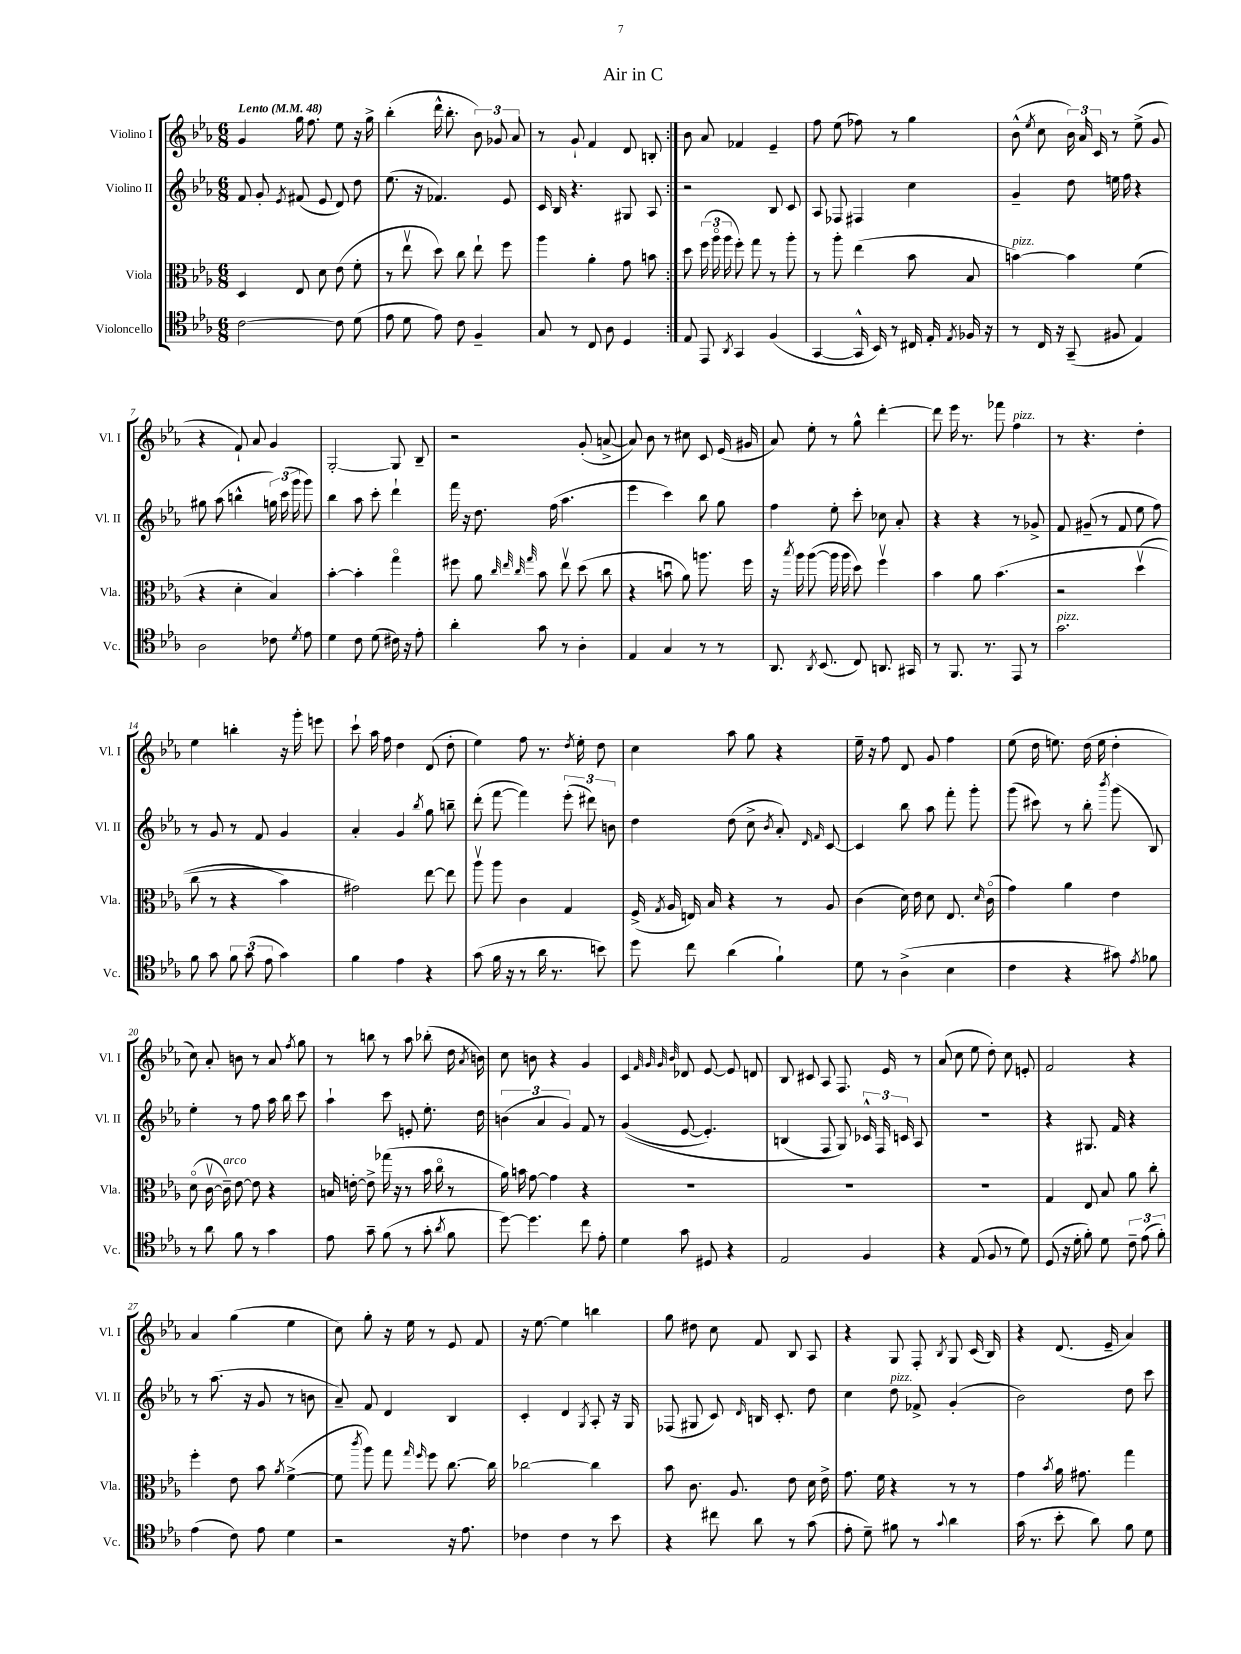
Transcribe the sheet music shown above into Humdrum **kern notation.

**kern	**kern	**kern	**kern
*part4	*part3	*part2	*part1
*staff4	*staff3	*staff2	*staff1
*I"Violoncello	*I"Viola	*I"Violino II	*I"Violino I
*I'Vc.	*I'Vla.	*I'Vl. II	*I'Vl. I
*clefC4	*clefC3	*clefG2	*clefG2
*k[b-e-a-]	*k[b-e-a-]	*k[b-e-a-]	*k[b-e-a-]
*M6/8	*M6/8	*M6/8	*M6/8
*MM48	*MM48	*MM48	*MM48
=1	=1	=1	=1
!	!	!	!LO:TX:a:B:t=Lento
[2c\	4D/	8f/	4g/
.	.	8g'/	.
.	.	8qe-/	.
.	8E-/	(8f#X/	16gg\
.	.	.	8.ff\
.	8d\	8e-/	.
8c\]	(8e-\	8d/)	8ee-\
(8d\	8f'\	8dd\	16r
.	.	.	16gg^\
=2	=2	=2	=2
8e-\	8r	(8.ee-\	(4bb-'\
8d\	8ee-v\	.	.
.	.	16r	.
8e-\)	8dd\)	4.f-X/)	16ddd^^\
.	.	.	8.bb-'\
8c\	8cc\	.	.
4F~/	8ee-`\	.	12b-\)
.	.	.	12g-X/
.	8ff\	8e-/	.
.	.	.	12a-/
=3	=3	=3	=3
8G/	4aa-\	16c/	8r
.	.	16B-/	.
8r	.	4.r	8g`/
8C/	4a-'\	.	4f/
8A-\	.	.	.
4D/	8g\	8G#X/	8d/
.	8bn\	8A-/	8Bn'/
=4:|!	=4:|!	=4:|!	=4:|!
8E-/	8dd\	2r	8b-\
8EE-/	(24ff\	.	8a-/
.	24aa-\	.	.
.	24aa-\	.	.
8qAA-/	.	.	.
4GG/	8ff'\)	.	4f-X/
.	8gg\	.	.
(4F/	8r	8B-/	4e-~/
.	8aa-'\	8c/	.
=5	=5	=5	=5
[4GG/	8r	8A-/	8ff\
.	8aa-'\	8F-X/	(8ee-\
16GG^^/]	(4ee-\	4F#X/	8ff-X\)
16BB-/)	.	.	.
8r	.	.	8r
16C#X/	8b-\	4cc\	4gg\
16E-'/	.	.	.
8qE-/	.	.	.
16F-X/	8B-/	.	.
16r	.	.	.
=6	=6	=6	=6
!	!LO:TX:a:i:t=pizz.	!	!
8r	[4bn\)	4g~/	(8b-^^\
.	.	.	8qee-/
16C/	.	.	8cc\
16r	.	.	.
(8GG~/	4b\]	8dd\	24b-\)
.	.	.	24a-/
.	.	.	24c/
8F#X/	.	16een\	8r
.	.	16ff\	.
4E-/)	(4f\	4r	(8ee-^\
.	.	.	8g/
!!LO:LB:g=z
=7	=7	=7	=7
2A-\	4r	8gg#X\	4r
.	.	(8aa-\	.
.	4d'\	4bbn^^\	8f`/)
.	.	.	8a-/
8c-X\	4B-/)	24ggn\)	4g/
.	.	(24ccc\	.
.	.	24ggg\	.
8qd/	.	.	.
8e-\	.	8ggg\)	.
=8	=8	=8	=8
4d\	[4b-'\	4bb-\	[2G'/
8c\	4b-'\]	8aa-\	.
(8d\	.	8ccc'\	.
16c#X\)	4gg\	4ddd`\	8G/]
16r	.	.	.
8e-'\	.	.	8B-~/
=9	=9	=9	=9
4a-'\	8ff#X\	16fff\	2r
.	.	16r	.
.	8a-\	8.dd\	.
.	32qqcc/	.	.
.	32qqee-/	.	.
.	32qqcc/	.	.
.	32qqgg/	.	.
8g\	8b-\	.	.
.	.	(16ff\	.
8r	8ee-v\	4.aa-\	.
4A-'\	(8dd\	.	(8g'/
.	8cc\	.	[8an^/
=10	=10	=10	=10
4E-/	4r	4eee-\	8a/])
.	.	.	8b-\
4G/	8bnu\	4ccc\)	8r
.	8a-\)	.	8cc#X\
8r	8.aan\	8bb-\	8c/
8r	.	8gg\	(16e-/
.	16ff\	.	16g#X/
=11	=11	=11	=11
8.AA-/	16r	4ff\	8a-/)
.	8qbb-/	.	.
.	16aa-\	.	.
.	([8aa-\	.	8ee-'\
8qAA-/	.	.	.
(8.BB-/	.	.	.
.	16aa-\]	8ee-'\	8r
.	16aa-\	.	.
8C/)	8dd\)	8ccc'\	8gg^^\
8.AAn/	4ffv\	8cc-X\	[4ddd'\
.	.	8a-'/	.
16GG#X/	.	.	.
=12	=12	=12	=12
8r	4b-\	4r	8ddd\]
8.FF/	.	.	16eee-\
.	.	.	8.r
.	8a-\	4r	.
8.r	.	.	.
.	(4.b-\	.	8fff-X\
!	!	!	!LO:TX:a:i:t=pizz.
8EE-/	.	8r	4ff\
8r	.	8g-X^/	.
=13	=13	=13	=13
!LO:TX:a:i:t=pizz.	!	!	!
2.g\	2r	8f/	8r
.	.	(8g#X~/	4.r
.	.	8r	.
.	.	8f/	.
.	(4ddv\	8ee-\	4dd'\
.	.	8ff\)	.
!!LO:LB:g=z
=14	=14	=14	=14
8f\	8cc\	8r	4ee-\
8g\	8r	8g/	.
12f\	4r	8r	4bbn'\
(12g\	.	.	.
.	.	8f/	.
12e-\	.	.	.
4g\)	4b-\)	4g/	16r
.	.	.	16ggg'\
.	.	.	8eeen\
=15	=15	=15	=15
4f\	2g#X\)	4a-'/	8ccc`\
.	.	.	16aa-\
.	.	.	16ff\
4e-\	.	4g/	4dd\
.	.	8qbb-/	.
4r	[8ee-\	8gg\	(8d/
.	8ee-\]	8bbn~\	8dd'\
=16	=16	=16	=16
(8g\	8aa-v\	(8ddd'\	4ee-\)
16f\	8aa-\	[8fff\	.
16r	.	.	.
8r	4c\	4fff\])	8ff\
16a-\	.	.	8.r
8.r	.	.	.
.	4G/	(12eee-'\	.
.	.	.	8qdd/
.	.	.	16ee-'\
.	.	12ddd#X\)	.
8bn\)	.	.	8dd\
.	.	12bn\	.
=17	=17	=17	=17
8dd\	(16F^/	4dd\	4cc\
.	8qG/	.	.
.	16A-/	.	.
8cc\	16En/)	.	.
.	16B-/	.	.
(4a-\	4r	(8dd\	8aa-\
.	.	8cc^\	8gg\
.	.	8qb-/	.
4f`\)	8r	8a-'/)	4r
.	.	16qqd/	.
.	.	16qqf/	.
.	8A-/	[8c/	.
=18	=18	=18	=18
8d\	(4c\	4c/]	16ee-~\
.	.	.	16r
8r	.	.	8ff\
(4A-^\	16d\)	8bb-\	8d/
.	16e-\	.	.
.	8d\	8aa-\	8g/
4B-\	8.E-/	8fff'\	4ff\
.	.	8ggg'\	.
.	16qqd/	.	.
.	(16c\	.	.
=19	=19	=19	=19
4c\	4g\)	(8ggg\	(8ee-\
.	.	8ccc#X\)	16dd\
.	.	.	8.een\)
4r	4a-\	8r	.
.	.	8bb-'\	(16dd\
.	.	.	16ee\
.	.	8qbbb-/	.
8g#X\)	4e-\	(8ggg\	4dd'\
8qe-/	.	.	.
8f-X\	.	8B-/)	.
!!LO:LB:g=z
=20	=20	=20	=20
8r	(8d\	4ee-'\	8cc\)
8a-\	[16cv\	.	8a-'/
!	!LO:TX:a:i:t=arco	!	!
.	16c~\])	.	.
8f\	[8e-\	8r	8bn\
8r	8e-\]	8ff\	8r
4g\	4r	16aa-\	8a-/
.	.	16bb-\	.
.	.	.	8qff/
.	.	8ccc\	8gg\
=21	=21	=21	=21
8e-\	16Bn/	4aa-`\	8r
.	[16en'\	.	.
8g~\	8e^\]	.	8bbn\
(8f\	(16gg-X\	8ccc\	8r
.	16r	.	.
8r	8r	8en'/	8aa-\
8g'\	16b-\	8.ee-'\	(8bb-X'\
.	16cc\	.	.
8qa-/	.	.	.
8f\	8r	.	16dd\
.	.	.	8qa-/
.	.	16dd\	16bn\)
=22	=22	=22	=22
[8dd\)	16a-\)	(6bn\	8cc\
.	16bn\	.	.
4.dd\]	[8g\	.	8bn\
.	.	6a-/	.
.	4g\]	.	4r
.	.	6g/)	.
8cc\	4r	8f/	4g/
8e-'\	.	8r	.
=23	=23	=23	=23
4d\	2.r	((4g/	4c/
.	.	.	32qqf/
.	.	.	32qqg/
.	.	.	32qqg/
.	.	.	32qqb-/
8g\	.	[8e-/	8d-X/
8D#X/	.	4.e-'/])	[8e-/
4r	.	.	8e-/]
.	.	.	8dn/
=24	=24	=24	=24
2E-/	2.r	(4Bn/	8B-/
.	.	.	8c#X/
.	.	8F/)	8A-/
.	.	8G/)	8.F/
4F/	.	24c-X^^/	.
.	.	24F/	.
.	.	.	16e-/
.	.	24cn/	.
.	.	8A-/	8r
=25	=25	=25	=25
4r	2.r	2.r	(8a-/
.	.	.	8cc\
(8E-/	.	.	8ee-\
8F/	.	.	8dd'\)
8r	.	.	8cc\
8d\)	.	.	8en'/
=26	=26	=26	=26
(8D/	4G/	4r	2f/
16r	.	.	.
16d'\	.	.	.
8f'\)	8E-/	8.G#X/	.
8d\	8B-/	.	.
.	.	16f/	.
12c~\	8a-\	4r	4r
(12e-\	.	.	.
.	8cc'\	.	.
12f'\)	.	.	.
!!LO:LB:g=z
=27	=27	=27	=27
(4e-\	4ff'\	8r	4a-/
.	.	(8.aa-\	.
8c\)	8e-\	.	(4gg\
.	.	16r	.
8e-\	8b-\	8g/	.
.	8qa-/	.	.
4d\	([4f^\	8r	4ee-\
.	.	8bn\	.
=28	=28	=28	=28
2r	8f\]	8a-~/)	8cc\)
.	8qccc/	.	.
.	8aa-\)	8f/	8gg'\
.	8gg\	4d/	16r
.	.	.	16ee-\
.	16qqgg/	.	.
.	16qqff/	.	.
.	8ff\	.	8r
16r	[8.cc\	4B-/	8e-/
8.e-\	.	.	.
.	.	.	8f/
.	16cc\]	.	.
=29	=29	=29	=29
4c-X\	[2cc-X\	4c'/	16r
.	.	.	[8.ee-\
4c-\	.	4d/	4ee-\]
.	.	8qG/	.
8r	4cc-\]	8A-'/	4bbn\
8b-\	.	16r	.
.	.	16G/	.
=30	=30	=30	=30
4r	8b-\	(8F-X/	8gg\
.	8.c\	8G#X/	8dd#X\
8cc#X\	.	8c/)	8cc\
.	8.A-/	.	.
.	.	16qqd/	.
8a-\	.	16Bn/	8f/
.	.	8.c'/	.
8r	8e-\	.	8B-/
(8g\	16d\	8dd\	8A-/
.	16e-^\	.	.
=31	=31	=31	=31
8e-'\	8.g\	4cc\	4r
8d~\)	.	.	.
.	16f\	.	.
!	!	!LO:TX:a:i:t=pizz.	!
8f#X\	4r	8dd\	8G/
8r	.	8f-X^/	8F'/
8qqg/	.	.	8qB-/
4a-\	8r	(4g'/	8G/
.	8r	.	(16c/
.	.	.	16B-/)
=32	=32	=32	=32
(16g\	4g\	2b-\)	4r
8.r	.	.	.
.	8qb-/	.	.
8b-'\	16a-\	.	(8.d/
.	8.g#X\	.	.
8a-\)	.	.	.
.	.	.	16e-~/
8f\	4gg\	8dd\	4a-/)
8d\	.	8ccc\	.
==	==	==	==
*-	*-	*-	*-
